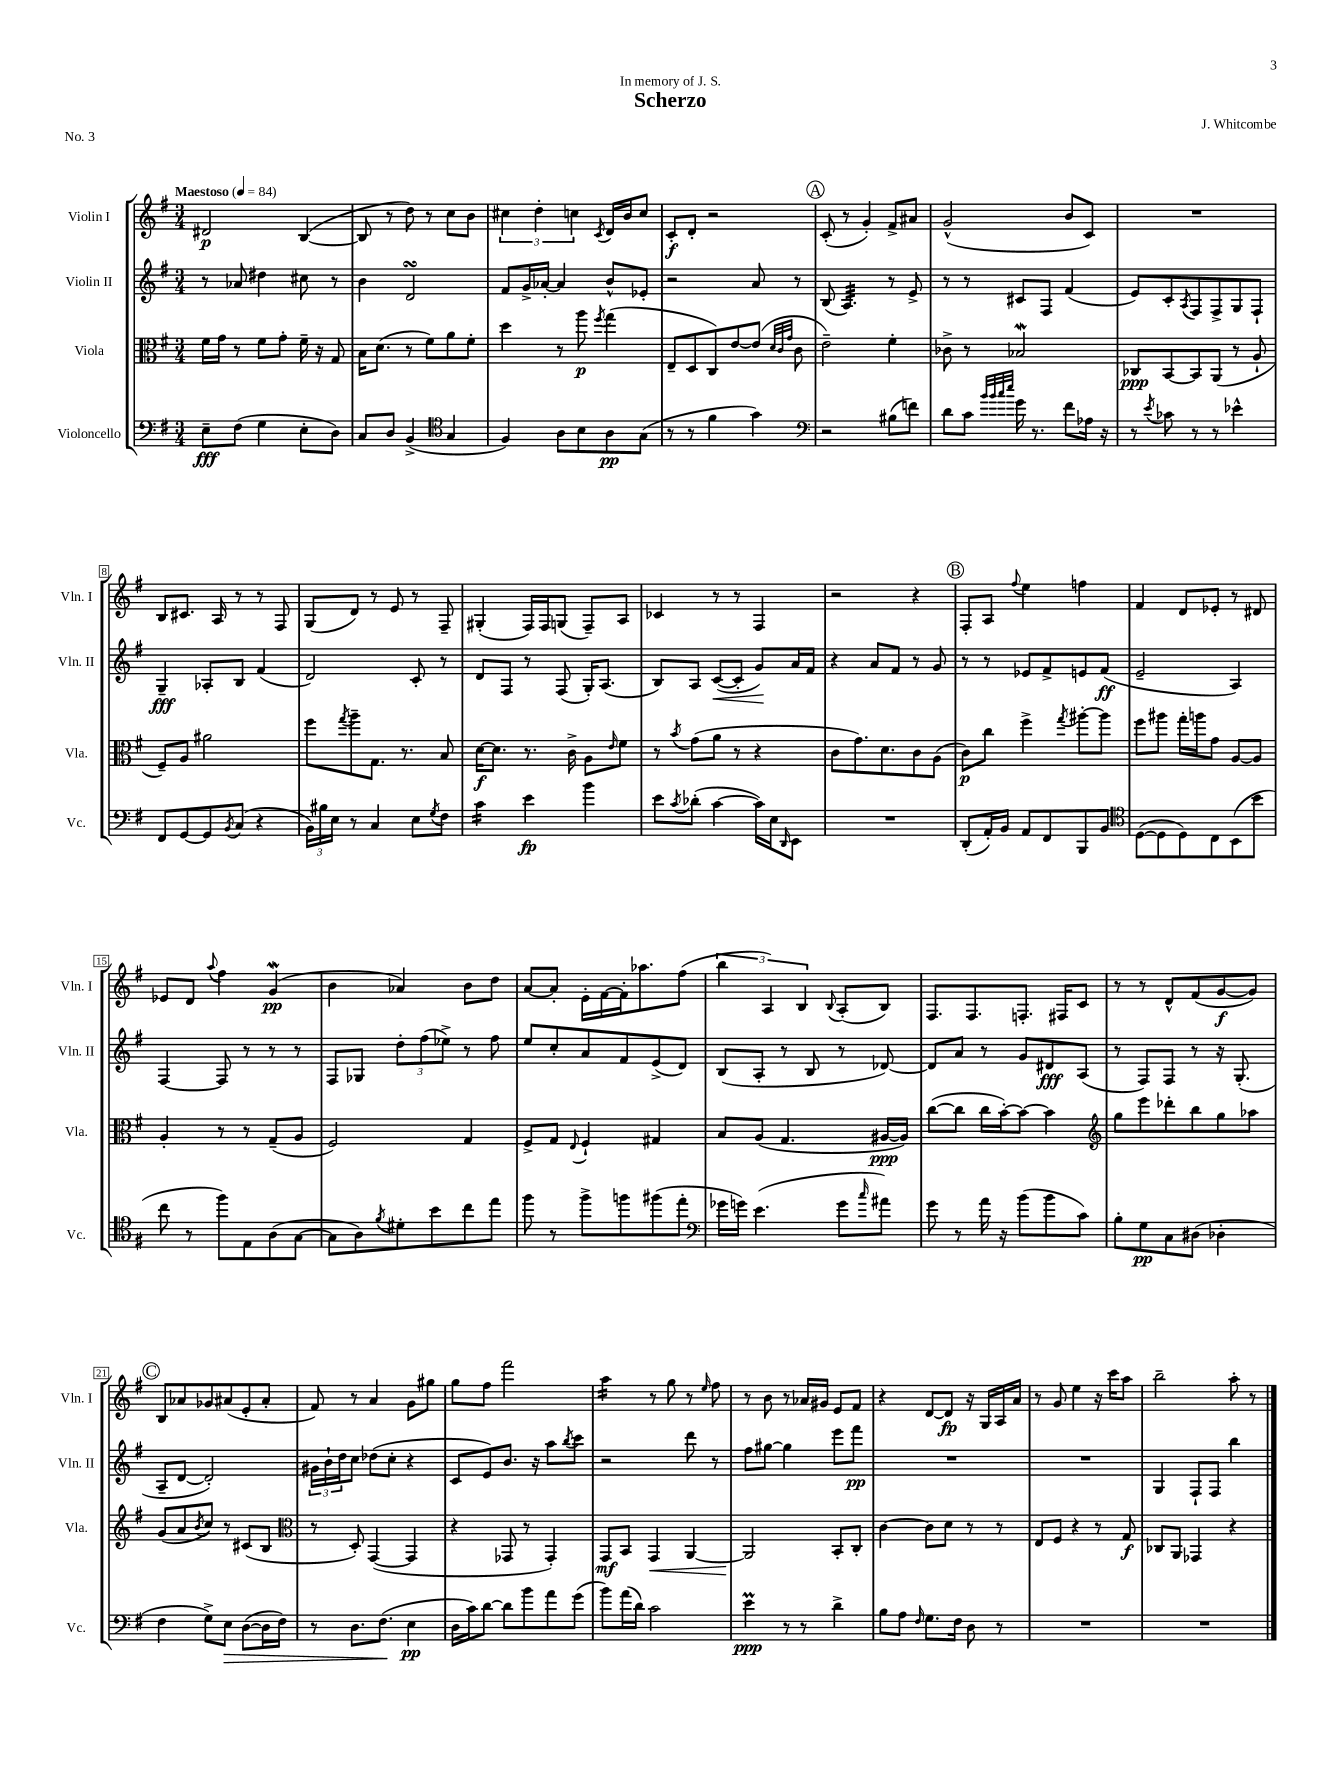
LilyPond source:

\header { title = "Scherzo" composer = "J. Whitcombe" dedication = "In memory of J. S." piece = "No. 3" }
<<
\new StaffGroup <<
\new Staff = "s0" \with { instrumentName = "Violin I" shortInstrumentName = "Vln. I" } {
    \clef treble \key g \major \numericTimeSignature \time 3/4 \tempo "Maestoso" 4 = 84
    dis'2\p b4~( |
    b8 r8 d''8) r8 c''8 b'8 |
    \tuplet 3/2 { cis''4 d''4-. c''4 } \acciaccatura { c'8 } d'16 b'16 c''8 |
    c'8-.\f d'8-. r2 |
    \mark \markup { \circle "A" } c'8-.( r8 g'4-.) fis'8-> ais'8 |
    g'2-^( b'8 c'8) |
    R2. |
    b8 cis'8. a16 r8 r8 fis8 |
    g8( d'8) r8 e'8 r8 fis8-- |
    gis4-.( fis16) fis16 g8( fis8--) a8 |
    ces'4 r8 r8 fis4 |
    r2 r4 |
    \mark \markup { \circle "B" } fis8-. a8 \appoggiatura { fis''8 } e''4 f''4 |
    fis'4 d'8 ees'8-. r8 dis'8 |
    ees'8 d'8 \appoggiatura { a''8 } fis''4 g'4\mordent\pp( |
    b'4 aes'4) b'8 d''8 |
    a'8~ a'8-. e'16-. fis'16~ fis'16-. aes''8. fis''8( |
    \tuplet 3/2 { b''4 a4) b4 } \appoggiatura { b8 } a8-.( b8) |
    fis8. fis8. f8.-. fis16 c'8 |
    r8 r8 d'8-^ fis'8( g'8~\f g'8) |
    \mark \markup { \circle "C" } b8 aes'8 ges'8 ais'8( e'8-. ais'8-. |
    fis'8) r8 a'4 g'8 gis''8 |
    g''8 fis''8 fis'''2 |
    a''4:16 r8 g''8 r8 \grace { e''16 } fis''8 |
    r8 b'8 r8 aes'16 gis'16 e'8 fis'8 |
    r4 d'8~ d'8\fp r16 g16 a16 a'16 |
    r8 g'8 e''4 r16 c'''16 a''8 |
    b''2-- a''8-. r8 \bar "|." |
}
\new Staff = "s1" \with { instrumentName = "Violin II" shortInstrumentName = "Vln. II" } {
    \clef treble \key g \major \numericTimeSignature \time 3/4
    r8 aes'8 dis''4 cis''8 r8 |
    b'4 d'2\turn |
    fis'8 g'16-> aes'16~-. aes'4 b'8-^ ees'8-. |
    r2 a'8 r8 |
    \mark \markup { \circle "A" } b8( a4.:32) r8 e'8-> |
    r8 r8 cis'8 fis8 fis'4( |
    e'8) c'8-. \acciaccatura { a8 } fis8 fis8-> g8 fis8-! |
    g4--\fff aes8-. b8 fis'4( |
    d'2) c'8-. r8 |
    d'8 fis8 r8 fis8( g16-.) a8.( |
    b8) a8 c'8~\<( c'8-. g'8\!) a'16 fis'16 |
    r4 a'8 fis'8 r8 g'8 |
    \mark \markup { \circle "B" } r8 r8 ees'8 fis'8-> e'8 fis'8\ff( |
    e'2-- a4) |
    fis4~ fis8 r8 r8 r8 |
    fis8 ges8 \tuplet 3/2 { d''8-. fis''8( ees''8->) } r8 fis''8 |
    e''8 c''8-. a'8 fis'8 e'8->( d'8) |
    b8( a8-. r8 b8 r8 des'8~) |
    des'8 a'8 r8 g'8 dis'8\fff a8( |
    r8 fis8) fis8 r8 r16 g8.-.( |
    \mark \markup { \circle "C" } a8-- d'8~ d'2-.) |
    \tuplet 3/2 { gis'16 b'16-! d''16 } c''8 des''8( c''8-. r4 |
    c'8 e'8) b'8. r16 a''8 \acciaccatura { b''8 } c'''8 |
    r2 d'''8 r8 |
    fis''8 gis''8~ gis''4 e'''8 fis'''8\pp |
    R2. |
    R2. |
    g4 fis8-! fis8 b''4 \bar "|." |
}
\new Staff = "s2" \with { instrumentName = "Viola" shortInstrumentName = "Vla." } {
    \clef alto \key g \major \numericTimeSignature \time 3/4
    fis'16 g'16 r8 fis'8 g'8-. fis'16-- r16 g8 |
    b16 d'8.( r8 fis'8) a'8 fis'8-. |
    d''4 r8 a''8\p \acciaccatura { fis''8 } g''4( |
    e8-- d8 c8) e'8~ e'8( \grace { d'32 c'32 g'32 } c'8 |
    \mark \markup { \circle "A" } e'2--) fis'4-. |
    ces'8-> r8 bes2\mordent |
    ces8\ppp b,8~ b,8 a,8( r8 a8-! |
    fis8--) a8 ais'2 |
    fis''8 \acciaccatura { g''8 } a''8-- g8. r8. b8 |
    d'16~\f d'8. r8. c'16-> a8 \grace { e'16 } fis'8 |
    r8 \acciaccatura { b'8 } g'8( a'8 r8 r4 |
    c'8 g'8.) d'8. c'8 a8( |
    \mark \markup { \circle "B" } c'8\p) c''8 fis''4-> \acciaccatura { g''8 } ais''8~-. ais''8 |
    fis''8 ais''8 g''16-. a''16 g'8 a8~ a8 |
    a4-. r8 r8 g8--( a8 |
    fis2) g4 |
    fis8-> g8 \appoggiatura { e8 } fis4-! gis4 |
    b8 a8( g4. ais16~\ppp ais16) |
    c''8~( c''8 c''16 b'16~-.) b'8~ b'4 |
    \clef treble g''8 e'''8 des'''8-. b''8 g''8 aes''8 |
    \mark \markup { \circle "C" } g'8( a'8 \acciaccatura { b'8 } c''8) r8 cis'8( b8 |
    \clef alto r8 d8-.) g,4~( g,4 |
    r4 ges,8 r8 ges,4-.) |
    g,8\mf b,8 g,4\< a,4~ |
    a,2\! b,8-. c8-. |
    c'4~ c'8 d'8 r8 r8 |
    e8 fis8 r4 r8 g8\f |
    ces8 a,8 ges,4 r4 \bar "|." |
}
\new Staff = "s3" \with { instrumentName = "Violoncello" shortInstrumentName = "Vc." } {
    \clef bass \key g \major \numericTimeSignature \time 3/4
    e8--\fff fis8( g4 e8-. d8) |
    c8 d8 b,4->( \clef tenor g4 |
    fis4) a8 b8 a8\pp g8( |
    r8 r8 fis'4 g'4) |
    \mark \markup { \circle "A" } \clef bass r2 bis8( f'8) |
    d'8 c'8 \grace { b'32 b'32 c''32 e''32 } g'16 r8. fis'8 aes16 r16 |
    r8 \acciaccatura { e'8 } ces'8 r8 r8 ees'4-^ |
    fis,8 g,8~ g,8 \acciaccatura { b,8 } c8( r4 |
    \tuplet 3/2 { b,16) bis16 e16 } r8 c4 e8 \acciaccatura { g8 } fis8 |
    c'4:16 e'4\fp b'4 |
    e'8 \acciaccatura { c'8 } des'8-.( c'4~ c'16) e16 \grace { d,16 } e,8 |
    R2. |
    \mark \markup { \circle "B" } d,8-.( a,16-.) b,16 a,8 fis,8 b,,8 b,8 |
    \clef tenor d8~( d8 d8) c8 b,8( b'8 |
    c''8 r8 fis''8) e8 a8( g8~ |
    g8 a8) \acciaccatura { fis'8 } dis'8-. b'8 c''8 e''8 |
    fis''8 r8 fis''8-> f''8 fis''8( e''8-. |
    \clef bass ges'16 g'16) e'4.( g'8 \grace { c''16 } ais'8) |
    g'8 r8 a'16 r16 b'8( b'8 c'8) |
    b8-. g8\pp c8 dis8( des4-. |
    \mark \markup { \circle "C" } fis4 g8->) e8\> d8~( d16 fis16) |
    r8 d8. fis8.\!( e4\pp |
    d16 c'16) d'8~ d'8 b'8 a'8 g'8( |
    b'8) a'16( d'16) c'2 |
    e'4\prall\ppp r8 r8 d'4-> |
    b8 a8 \grace { fis16 } g8. fis16 d8 r8 |
    R2. |
    R2. \bar "|." |
}
>>
>>
\layout { \context { \Score \override BarNumber.stencil = #(make-stencil-boxer 0.1 0.3 ly:text-interface::print) } }
